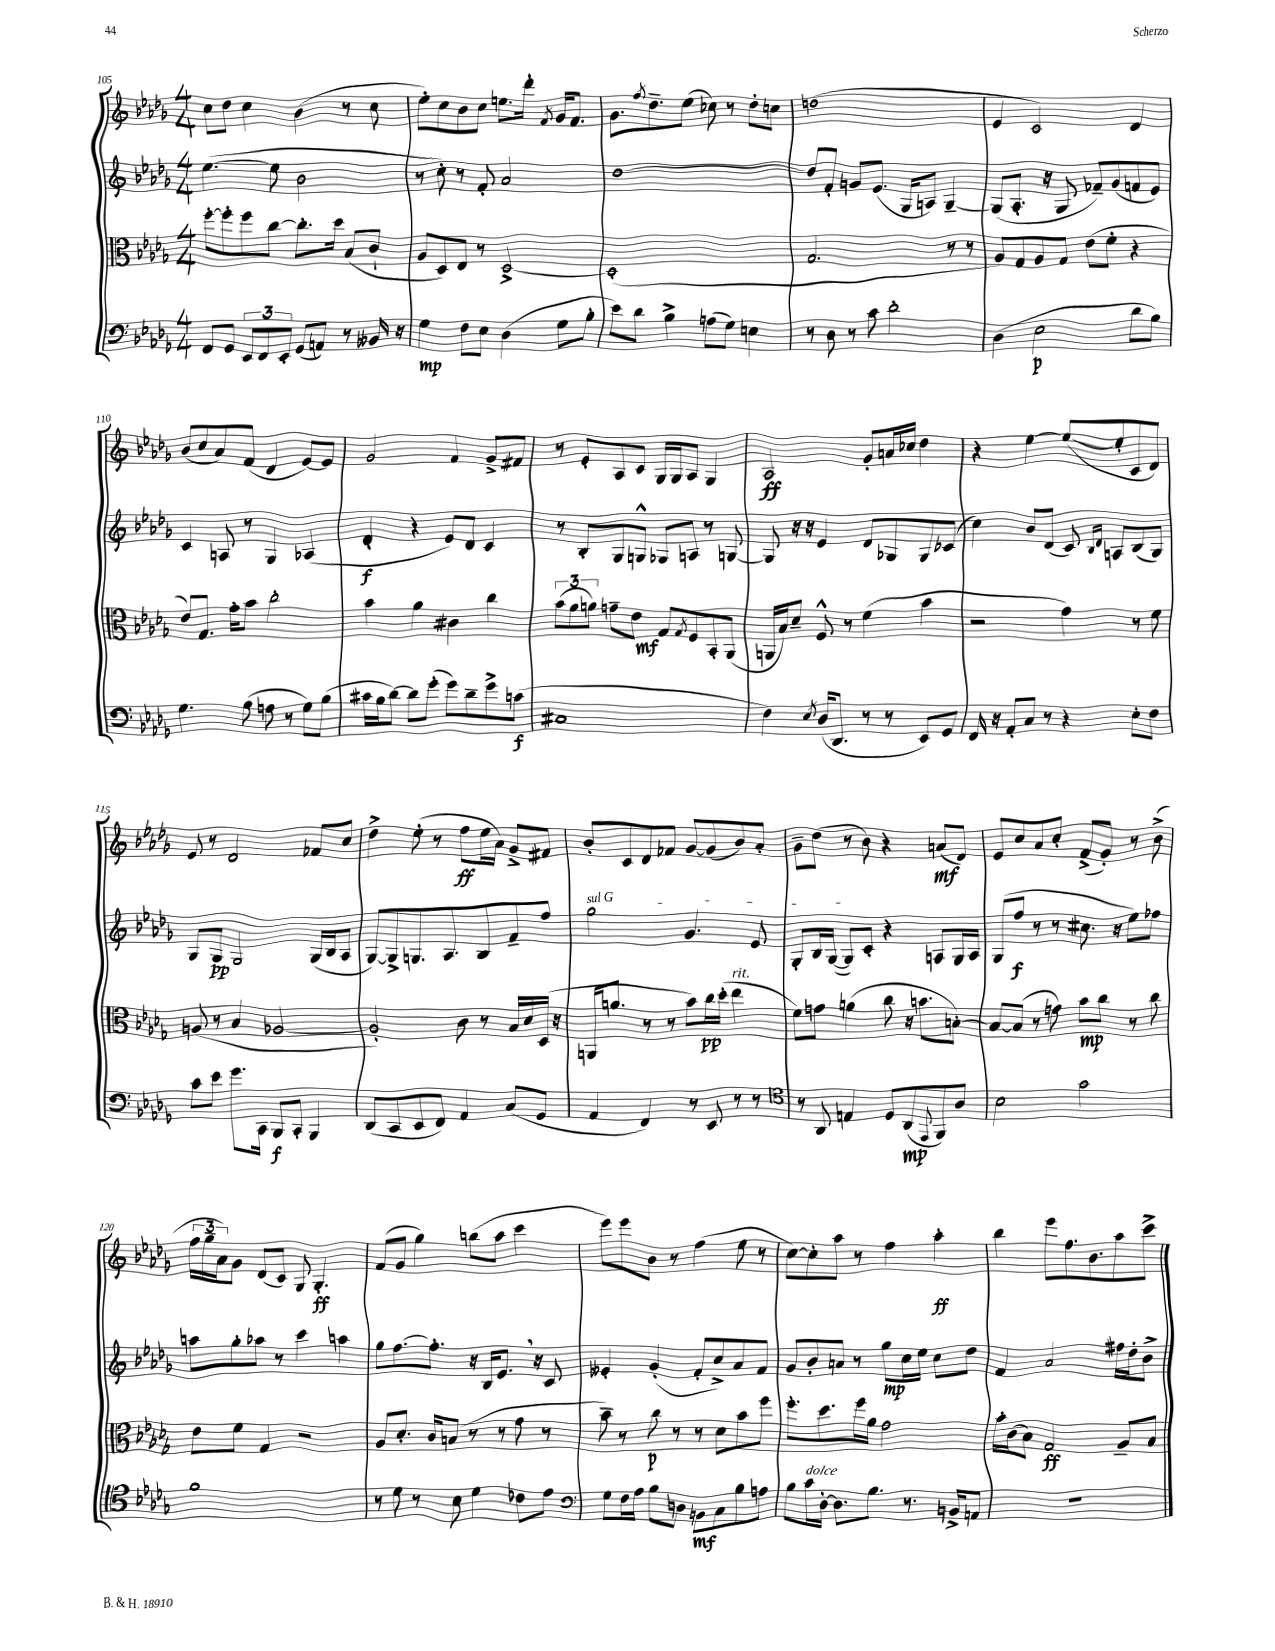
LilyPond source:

<<
\new StaffGroup <<
\new Staff = "s0" {
    \clef treble \key des \major \numericTimeSignature \time 4/4
    c''8 des''8 c''4 bes'4( r8 c''8 |
    ees''8-.) c''8 bes'8 c''8 e''8. des'''16-. \acciaccatura { f'8 } ges'16 f'8. |
    ges'8. \acciaccatura { f''8 } des''8.-- ees''8( ces''8) r8 des''8-. c''8 |
    d''1( |
    ees'4 c'2) des'4 |
    bes'8( c''8 aes'8) f'8( des'4 ees'8~) ees'8 |
    ges'2 f'4 ges'8-> fis'8 |
    r8 ees'8-. aes8 c'8 ges16 ges16 aes8 ges4 |
    aes2\ff ges'8-. a'16 ces''16 des''4 |
    r4 ees''4~ ees''8~( ees''8-. c'8 des'8) |
    ees'8 r8 des'2 fes'8 c''8 |
    des''4-> ees''8-.( r8 f''8\ff ees''16 aes'16) ges'8-> fis'8 |
    bes'8-. c'8 des'8 fes'8 ges'8~ ges'8( bes'8) aes'8-. |
    ges'8-- des''8( r8 bes'8) r4 a'8\mf( des'8) |
    ees'8 c''8 aes'8 c''8-. f'8->( ges'8-.) r8 bes'8->( |
    \tuplet 3/2 { f''16 ges''16-- aes'16) } ges'8 des'8( c'8) ges8 ges4.-.\ff |
    f'8( ges'8 ges''4) b''8( aes''8 c'''4 |
    ees'''8) ees'''8 bes'8 r8 f''4( ees''8 r8 |
    c''8~) c''8-. aes''8 r8 f''4 aes''4-.\ff |
    bes''4 ees'''8 f''8. bes'8. aes''8 c'''8-> \bar "|." |
}
\new Staff = "s1" {
    \clef treble \key des \major \numericTimeSignature \time 4/4
    ees''4.~( ees''8 bes'2 |
    r8 c''8-.) r8 f'8-. aes'2 |
    des''1~ |
    des''8 f'8-. g'8 ees'8.( ges16 a8) ges4~-- |
    ges8( aes8.-. r16 ges8 fes'8--) ges'8( f'8 ees'8) |
    c'4 a8 r8 ges4 aes4( |
    des'4-.\f r4 ees'8) des'8 c'4 |
    r8 bes8-. ges8 g8-^ ges8 a8 r8 g8~ |
    g8 r16 r16 ees'4 des'8 ges8 ges8 ces'8( |
    c''4) bes'8 des'8( c'8) \grace { bes16 des'16 } a8 bes8( ges8) |
    ges8 ges8\pp ges2 ges16( bes16 aes8 |
    ges8~) ges8-> g8. aes8. bes8 f'8-- f''8 |
    \once \override TextSpanner.bound-details.left.text = \markup { \italic "sul G" } ges''2\startTextSpan ges'4. ees'8 |
    ges8-. bes16 ges16~( ges8) c'8-.\stopTextSpan r4 a8 ges16 a16 |
    ges8( f''8\f r8 r8 cis''8. r16 ees''8) fes''8 |
    a''8 ges''8-. aes''8 r8 c'''4 a''4 |
    ges''8 f''8.~ f''8.-. r16 bes16 ees'8. \breathe r16 c'8 |
    eeses'4-. ges'4-.( f'8-. c''8->) aes'8 f'8 |
    ges'8 bes'8-. a'8 r8 ges''8\mp c''16 ees''16 c''8 des''8 |
    f'4 aes'2 fis''16 des''16-. bes'8-> \bar "|." |
}
\new Staff = "s2" {
    \clef alto \key des \major \numericTimeSignature \time 4/4
    f''8~-. f''8-. f''8 c''8~ c''8.-. des''16 bes8( c'8-! |
    aes8 des8) ees8 r8 des2~-> |
    des1-.( |
    ges2. r8 r8 |
    aes8) ges8 aes8 ges8 ees'8( f'8-. r4 |
    ees'8) ges8. ges'16-. bes'8 c''2-. |
    bes'4 aes'4 cis'4 c''4 |
    \tuplet 3/2 { bes'8( aes'8 a'8) } g'8-- ees'8\mf ges8 \acciaccatura { ges8 } f8 bes,8-. aes,8( |
    a,16 bes16) des'8-- f8-^ r8 f'4( bes'4 |
    r2 ges'4) r8 f'8 |
    a8( r8 bes4 aes2~ |
    aes2-.) c'8 r8 bes16 des'16 des16( r16 |
    a,16 a'8. r8 r8 bes'8) c''16\pp des''16-.( ees''4^\markup { \italic "rit." } |
    f'8) g'8 a'4( c''8 r16 b'8. b8~-.) |
    b8~ b8( r8 g'8) bes'8\mp c''8 r8 c''8 |
    ees'8 f'8 ges4 r2 |
    aes8 des'8.-. c'16 b8( r8 r8 ges'8 r8 |
    bes'8--) r8 c''8\p r8 r8 des'8 bes'8 f''8 |
    f''8.-. des''8. f''16 aes'16 ges'2 |
    bes'16-. c'16( bes8) ges2\ff aes8-- bes8 \bar "|." |
}
\new Staff = "s3" {
    \clef bass \key des \major \numericTimeSignature \time 4/4
    f,8 ges,8 \tuplet 3/2 { ees,8 f,8 ees,8-. } ges,8( a,8) r8 beses,16 r16 |
    ges4\mp f8 ees8 des4( ges8 bes8-. |
    ees'8) des'8 bes4-> a8( ges8) e4 |
    r8 des8 r8 c'8 des'2-. |
    des4( ees2\p des'8 bes8) |
    ges4. bes8( a8 r8 ges8) bes8( |
    cis'16 bes16 des'8~) des'8 ges'8-.( ges'8) des'8-- ges'8-> c'8\f( |
    cis1 |
    f4) \acciaccatura { ees8 } des16( des,8. r8 r8 ees,8) ges,8 |
    f,16 r16 aes,8-. c8 r8 r4 ees8-. f8 |
    c'8 ees'8 ges'8. c,16 bes,,8\f c,8-. bes,,4 |
    des,8( c,8 ees,8 f,8) aes,4 c8( ges,8 |
    aes,4 f,4) r8 ees,8 r8 r8 |
    \clef tenor r8 aes,8 e4 des8 aes,8\mp( \appoggiatura { ees,8 } f,8) aes8 |
    bes2 ges'2 |
    f'1 |
    r8 des'8 r8 bes8 des'4 ces'8 ees'8 |
    \clef bass ges8 f16 aes16 bes8 d8 b,8\mf c8 bes8 a8 |
    bes8 c'16^\markup { \italic "dolce" } des16~-. des8. bes8. r8. b,16-> a,8 |
    R1 \bar "|." |
}
>>
>>
\layout { \context { \Score currentBarNumber = #105 } }
